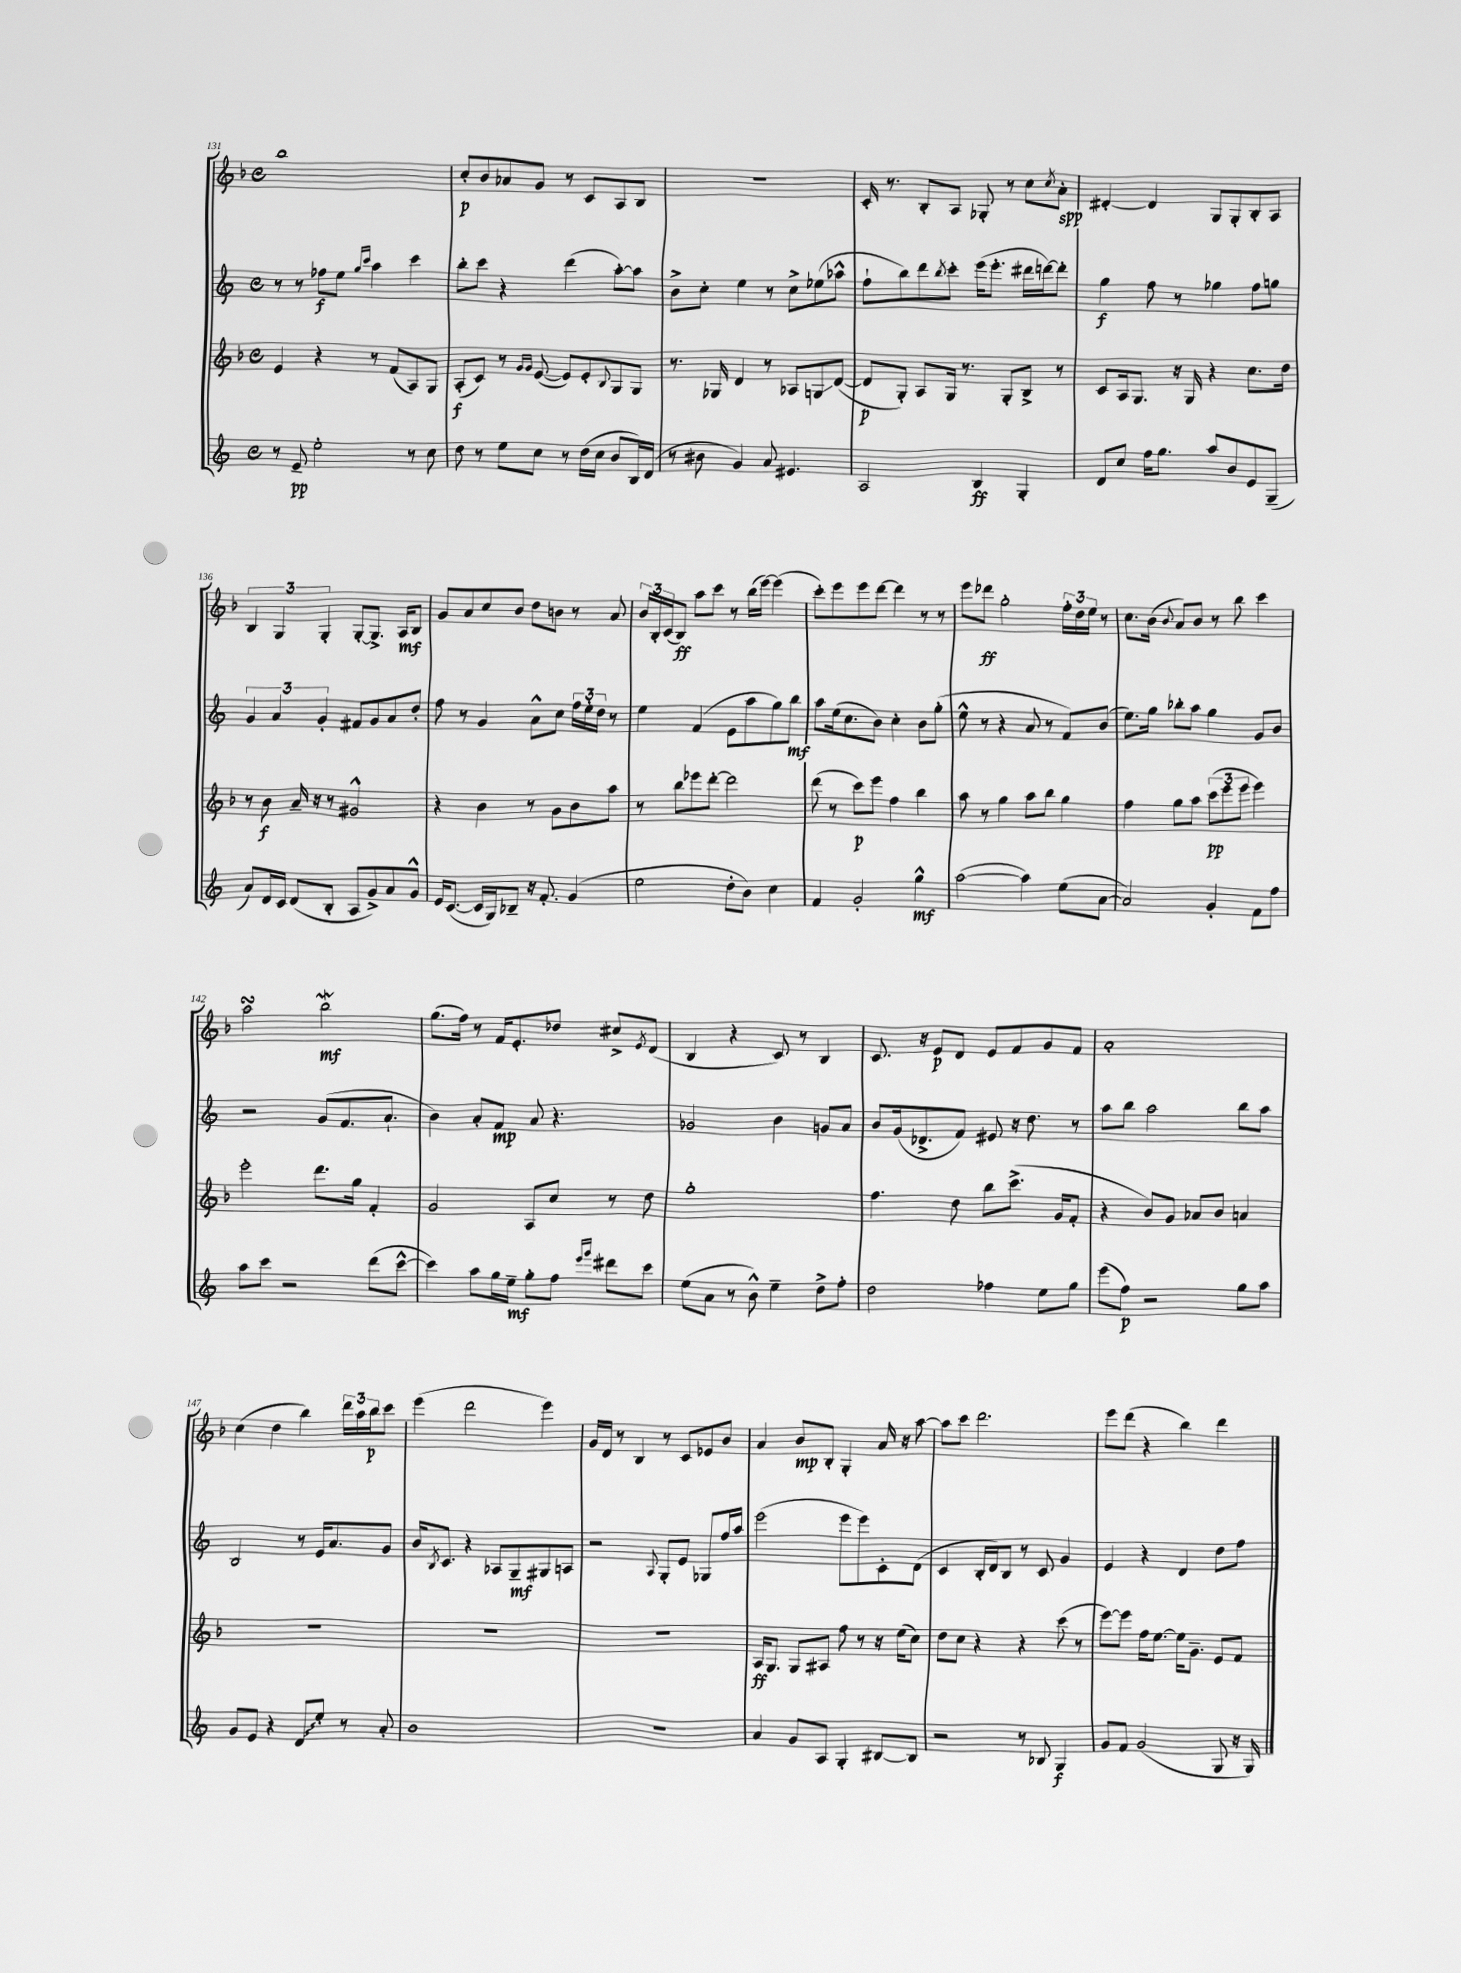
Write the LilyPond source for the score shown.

<<
\new StaffGroup <<
\new Staff = "s0" {
    \clef treble \key f \major \defaultTimeSignature \time 4/4
    bes''1 |
    c''8-.\p bes'8 aes'8 g'8 r8 c'8 a8 bes8 |
    R1 |
    c'16-. r8. bes8-. a8 ges8-. r8 c''8 \acciaccatura { c''8 } a'8-.\spp |
    dis'4~-. dis'4 g8 g8-. bes8-. a8 |
    \tuplet 3/2 { bes4 g4 g4-. } g8~-. g8.-> a16\mf bes8 |
    g'8 a'8 c''8 bes'8 d''8 b'8 r8 a'8 |
    \tuplet 3/2 { bes'16 bes16-. c'16( } bes8\ff) a''8 c'''8 r8 bes''16( e'''16~) e'''4( |
    c'''8-.) e'''8 e'''8 d'''8~ d'''4 r8 r8 |
    e'''8 des'''8\ff g''2-. \tuplet 3/2 { f''16-. d''16 e''16 } r8 |
    c''8. bes'16( \appoggiatura { bes'8 } a'8) bes'8 r8 bes''8 c'''4 |
    a''2\turn bes''2\mordent\mf |
    g''8.( f''16) r8 f'16 e'8.-. des''8 cis''8-> \acciaccatura { e'8 } d'8( |
    bes4 r4 c'8) r8 bes4 |
    c'8. r16 e'8\p d'8 e'8 f'8 g'8 f'8 |
    a'1-. |
    c''4( d''4 bes''4) \tuplet 3/2 { d'''16 a''16 bes''16\p } c'''8 |
    e'''4( d'''2 e'''4) |
    g'16 d'16 r8 bes4 r8 c'8 ees'8 bes'8 |
    a'4 bes'8\mp bes8-. g4-. a'16 r16 a''8~ |
    a''8 c'''8 d'''2. |
    e'''8 d'''8( r4 bes''4) d'''4 \bar "|." |
}
\new Staff = "s1" {
    \clef treble \key c \major \defaultTimeSignature \time 4/4
    r8 r8 fes''8\f e''8 \grace { g''16 c'''16 } a''4 c'''4 |
    b''8-. c'''8 r4 d'''4( a''8~-.) a''8 |
    b'8-> c''8-. e''4 r8 c''8-> ees''8( aes''8-^ |
    f''8-! b''8) d'''8 \acciaccatura { b''8 } c'''8-. e'''16( e'''8.-. dis'''16 d'''16~) d'''8-. |
    g''4\f f''8 r8 ges''4 f''8 g''8 |
    \tuplet 3/2 { g'4 a'4 g'4-. } fis'8 g'8 a'8 d''8-. |
    f''8 r8 g'4 a'8-^ c''8 \tuplet 3/2 { f''16 e''16-. d''16 } r8 |
    e''4 f'4( e'8 a''8 g''8) b''8\mf |
    a''8 e''16( c''8. b'8) c''4-. b'8 g''8-.( |
    e''8-^ r8 r4 a'8 r8 f'8) b'8( |
    e''8.) g''16 bes''8-. a''8 g''4 g'8 b'8 |
    r2 g'8( f'8. a'8.-! |
    b'4) a'8-. f'8\mp a'8 r4. |
    ges'2 b'4 g'8 a'8 |
    b'8 g'16( des'8.-> f'8) eis'8 r16 d''8. r8 |
    a''8 b''8 a''2 b''8 a''8 |
    b2 r8 e'16 a'8. g'8 |
    b'16 \acciaccatura { b8 } c'8. r4 aes8 g8--\mf gis8 a8 |
    r2 \appoggiatura { a8 } g8-. e'8 ges8 f''16 a''16 |
    e'''2( e'''8 e'''8) c'8-. d'8( |
    c'4 b16-. d'16) b8 r8 c'8 g'4 |
    e'4 r4 d'4 d''8 f''8 \bar "|." |
}
\new Staff = "s2" {
    \clef treble \key f \major \defaultTimeSignature \time 4/4
    e'4 r4 r8 f'8( a8) g8 |
    a8-.\f( c'8) r8 \grace { g'16 g'16 } e'8~( e'8) e'8-. \appoggiatura { bes8 } g8 g8 |
    r8. ges16 d'4 r8 aes8 g8\glissando d'8~( |
    d'8\p g8-.) a8 g16 r8. g8-. bes8-> r8 |
    c'8 a16 g8. r16 g16 r4 c''8. d''16 |
    r8 bes'8\f a'16-- r16 r8 gis'2-^ |
    r4 bes'4 r8 g'8 bes'8 a''8 |
    r8 bes''8 ees'''8 d'''8~-. d'''2 |
    d'''8( r8 c'''8\p) e'''8 f''4 bes''4 |
    a''8 r8 g''4 a''8 bes''8 g''4 |
    f''4 g''8 a''8 \tuplet 3/2 { c'''8\pp( e'''8 e'''8 } e'''4) |
    e'''2-. d'''8. g''16 f'4-. |
    g'2 a8 c''8 r8 d''8 |
    g''1-. |
    f''4. d''8 bes''8 c'''8.->( g'16 f'8-. |
    r4 bes'8) g'8 aes'8 bes'8 a'4 |
    R1 |
    R1 |
    R1 |
    a16\ff g8. g8 ais8 f''8 r8 r16 e''16( c''8) |
    d''8 c''8 r4 r4 c'''8( r8 |
    e'''8~) e'''8 f''16 e''8.~ e''16 g'8.-- e'8 f'8 \bar "|." |
}
\new Staff = "s3" {
    \clef treble \key c \major \defaultTimeSignature \time 4/4
    r8 e'8--\pp e''2-. r8 c''8 |
    d''8 r8 e''8 c''8 r8 d''16( c''16 b'8 b16) d'16( |
    r8 bis'8 g'4) a'8 eis'4. |
    a2 b4\ff g4-. |
    d'8 c''8 f''16 g''8. a''8 b'8 e'8 g8--( |
    a'8) d'16 c'16 d'8( b8-. a8 g'8->) a'8 g'8-^ |
    e'16 c'8.~( c'16 g16) bes8-- r16 f'8.-. g'4( |
    e''2 d''8-. b'8) c''4 |
    f'4 g'2-. g''4-^\mf |
    a''2~( a''4) e''8( a'8~ |
    a'2) g'4-. f'8 f''8 |
    a''8 c'''8 r2 d'''8( c'''8~-^ |
    c'''4) a''8 g''16 e''16--\mf g''8-. f''8 \grace { e'''16 g'''16 } dis'''8 c'''8 |
    e''8( a'8 r8 b'8-^) e''4-- d''8-> f''8-. |
    d''2 fes''4 e''8 g''8 |
    e'''8( f''8\p) r2 g''8 a''8 |
    g'8 e'8 r4 \once \override Glissando.style = #'zigzag d'8\glissando e''8-. r8 a'8-. |
    b'1 |
    R1 |
    a'4 g'8 a8 g4-. bis8~ bis8 |
    r2 r8 bes8 g4\f |
    g'8 f'8 g'2( g8 r16 g16) \bar "|." |
}
>>
>>
\layout { \context { \Score currentBarNumber = #131 } }
